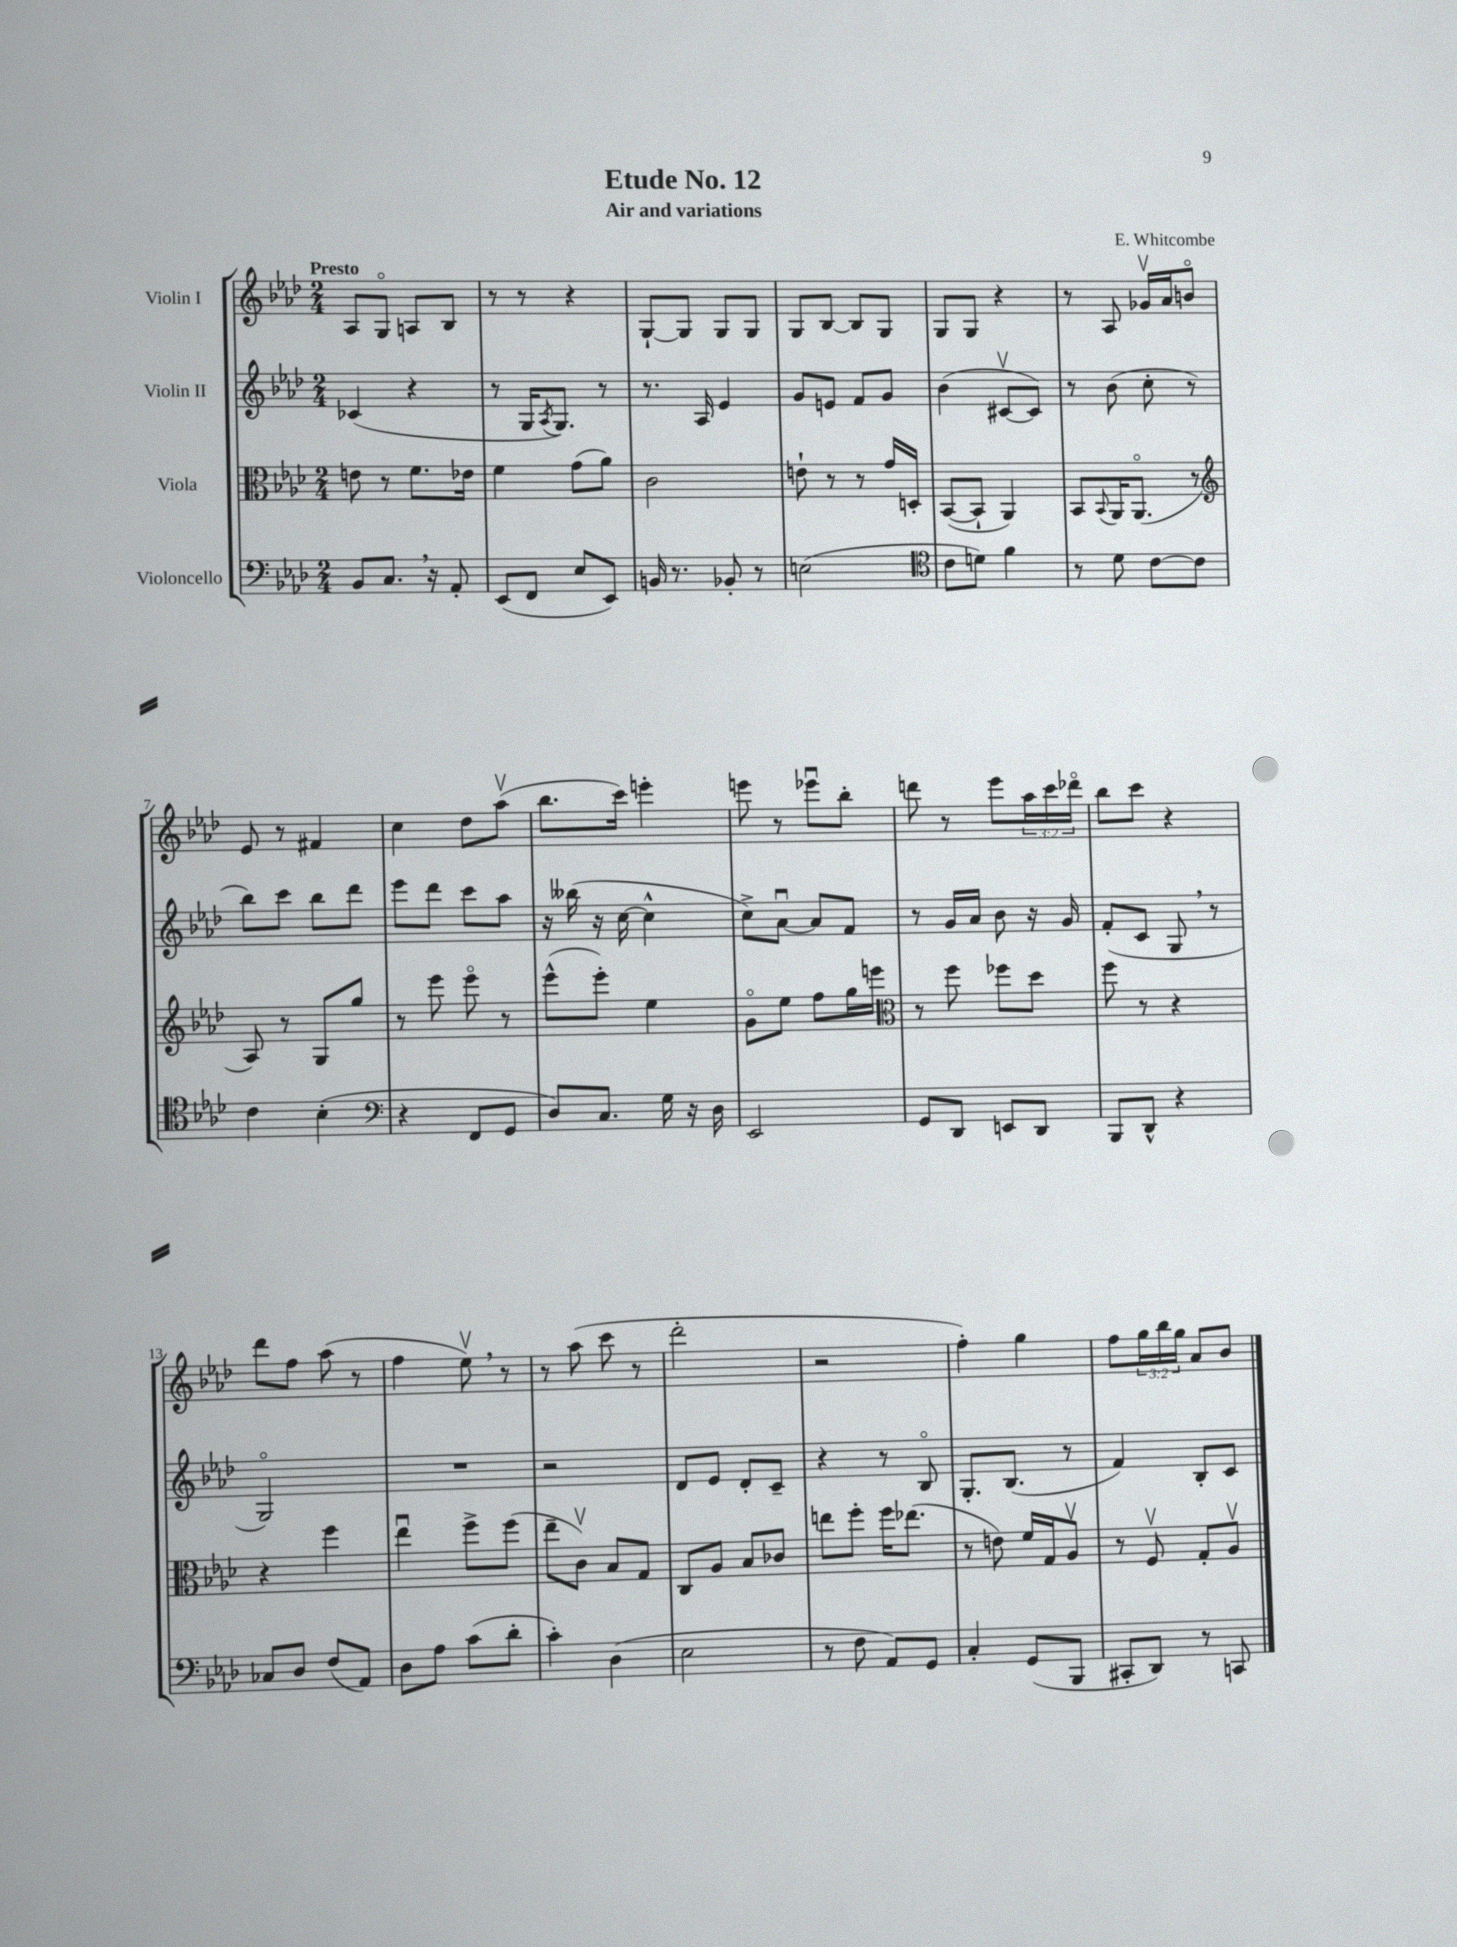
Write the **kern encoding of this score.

**kern	**kern	**kern	**kern
*staff4	*staff3	*staff2	*staff1
*clefF4	*clefC3	*clefG2	*clefG2
*k[b-e-a-d-]	*k[b-e-a-d-]	*k[b-e-a-d-]	*k[b-e-a-d-]
*M2/4	*M2/4	*M2/4	*M2/4
8BB-/L	8e\	(4c-/	8A-/L
8.C/J	8r	.	8Go/J
.	8.f\L	4r	8A/L
16r	.	.	.
8AA-'/	.	.	8B-/J
.	16e-\Jk	.	.
=	=	=	=
(8EE-/L	4f\	8r	8r
8FF/J	.	16G/LK	8r
.	.	8qA-/	.
.	.	8.G/J)	.
8E-/L	(8g\L	.	4r
8EE-/J)	8a-\J)	8r	.
=	=	=	=
16BB/	2c\	8.r	[8G`/L
8.r	.	.	.
.	.	.	8G/]J
.	.	16A-/	.
8BB-'/	.	4e-/	8G/L
8r	.	.	8G/J
=	=	=	=
(2E\	8e`\	8g/L	8G/L
.	8r	8e/J	[8B-/J
.	8r	8f/L	8B-/]L
.	16g/LL	8g/J	8G/J
.	16D'/JJ	.	.
=	=	=	=
*clefC4	*	*	*
8c\L	([8BB-/L	(4b-\	8G/L
8d\J)	8BB-`/]J	.	8G/J
4f\	4AA-/)	[8c#v/L	4r
.	.	8c#/]J)	.
=	=	=	=
8r	8BB-/L	8r	8r
.	8qqBB-/	.	.
8d-\	16AA-/K	(8b-\	8A-/
.	(8.AA-o/J	.	.
[8c\L	.	8cc'\	16g-v/LL
.	.	.	16a-/J
8c\]J	8r	8r	8bo/J
=	=	=	=
*	*clefG2	*	*
4c\	8A-/)	8bb-\L)	8e-/
.	8r	8ccc\J	8r
(4B-'\	8G/L	8bb-\L	4f#/
.	8gg/J	8ddd-\J	.
=	=	=	=
*clefF4	*	*	*
4r	8r	8eee-\L	4cc\
.	8eee-\	8ddd-\J	.
8FF/L	8eee-o\	8ccc\L	8dd-\L
8GG/J	8r	8aa-\J	(8aa-v\J
=	=	=	=
8D-/L)	(8eee-^^\L	16r	8.bb-\L
.	.	(16bb--\	.
8.C/J	8eee-'\J)	16r	.
.	.	[16cc\	16ccc\Jk)
.	4ee-\	4cc^^\]	4eee'\
16G\	.	.	.
16r	.	.	.
16D-\	.	.	.
=	=	=	=
2EE-/	8go\L	8cc^\L)	8eee\
.	8ee-\J	[8a-u\J	8r
.	8ff\L	8a-/]L	8eee-u\L
.	16gg\L	8f/J	8bb-'\J
.	16eee\JJ	.	.
=	=	=	=
*	*clefC3	*	*
8GG/L	8r	8r	8ddd\
8DD-/J	8ff\	16g/LL	8r
.	.	16a-/JJ	.
8EE/L	8ff-\L	8b-\	8eee-\L
8DD-/J	8dd-\J	16r	24aa-\L
.	.	.	24ccc\
.	.	16g/	.
.	.	.	24ddd-o\JJ
=	=	=	=
8BBB-/L	8ff\	(8f'/L	8bb-\L
8DD-^^/J	8r	8c/J	8ccc\J
4r	4r	8G/	4r
.	.	8r	.
=	=	=	=
8C-/L	4r	2Go/)	8ddd-\L
8D-/J	.	.	8ff\J
(8F/L	4ff\	.	(8aa-\
8AA-/J)	.	.	8r
=	=	=	=
8D-\L	4ee-u\	2r	4ff\
8A-\J	.	.	.
(8c\L	8ff^\L	.	8ee-v\)
8d-'\J	(8ff\J	.	8r
=	=	=	=
4c'\)	8ee-~\L	2r	8r
.	8cv\J)	.	(8aa-\
(4D-\	8B-/L	.	8ccc\
.	8G/J	.	8r
=	=	=	=
2E-\	8C/L	8d-/L	2ddd-'\
.	8A-/J	8e-/J	.
.	8B-/L	8d-'/L	.
.	8c-/J	8c~/J	.
=	=	=	=
8r	8ee\L	4r	2r
8F\	8ff'\J	.	.
8AA-/L)	16ff\LK	8r	.
.	(8.ee-\J	.	.
8GG/J	.	8B-o/	.
=	=	=	=
4C'/	8r	8.G'/L	4ff'\)
.	8e\)	.	.
.	.	(8.B-/J	.
(8GG/L	16f/LL	.	4gg\
.	16G/J	.	.
8BBB-/J	8A-v/J	8r	.
=	=	=	=
8CC#'/L	8r	4f/)	8ff\L
8DD-/J)	8Fv/	.	24gg\L
.	.	.	24bb-\
.	.	.	24gg\JJ
8r	8G'/L	8B-'/L	8a-/L
8CC/	8A-v/J	8c/J	8b-/J
==	==	==	==
*-	*-	*-	*-
